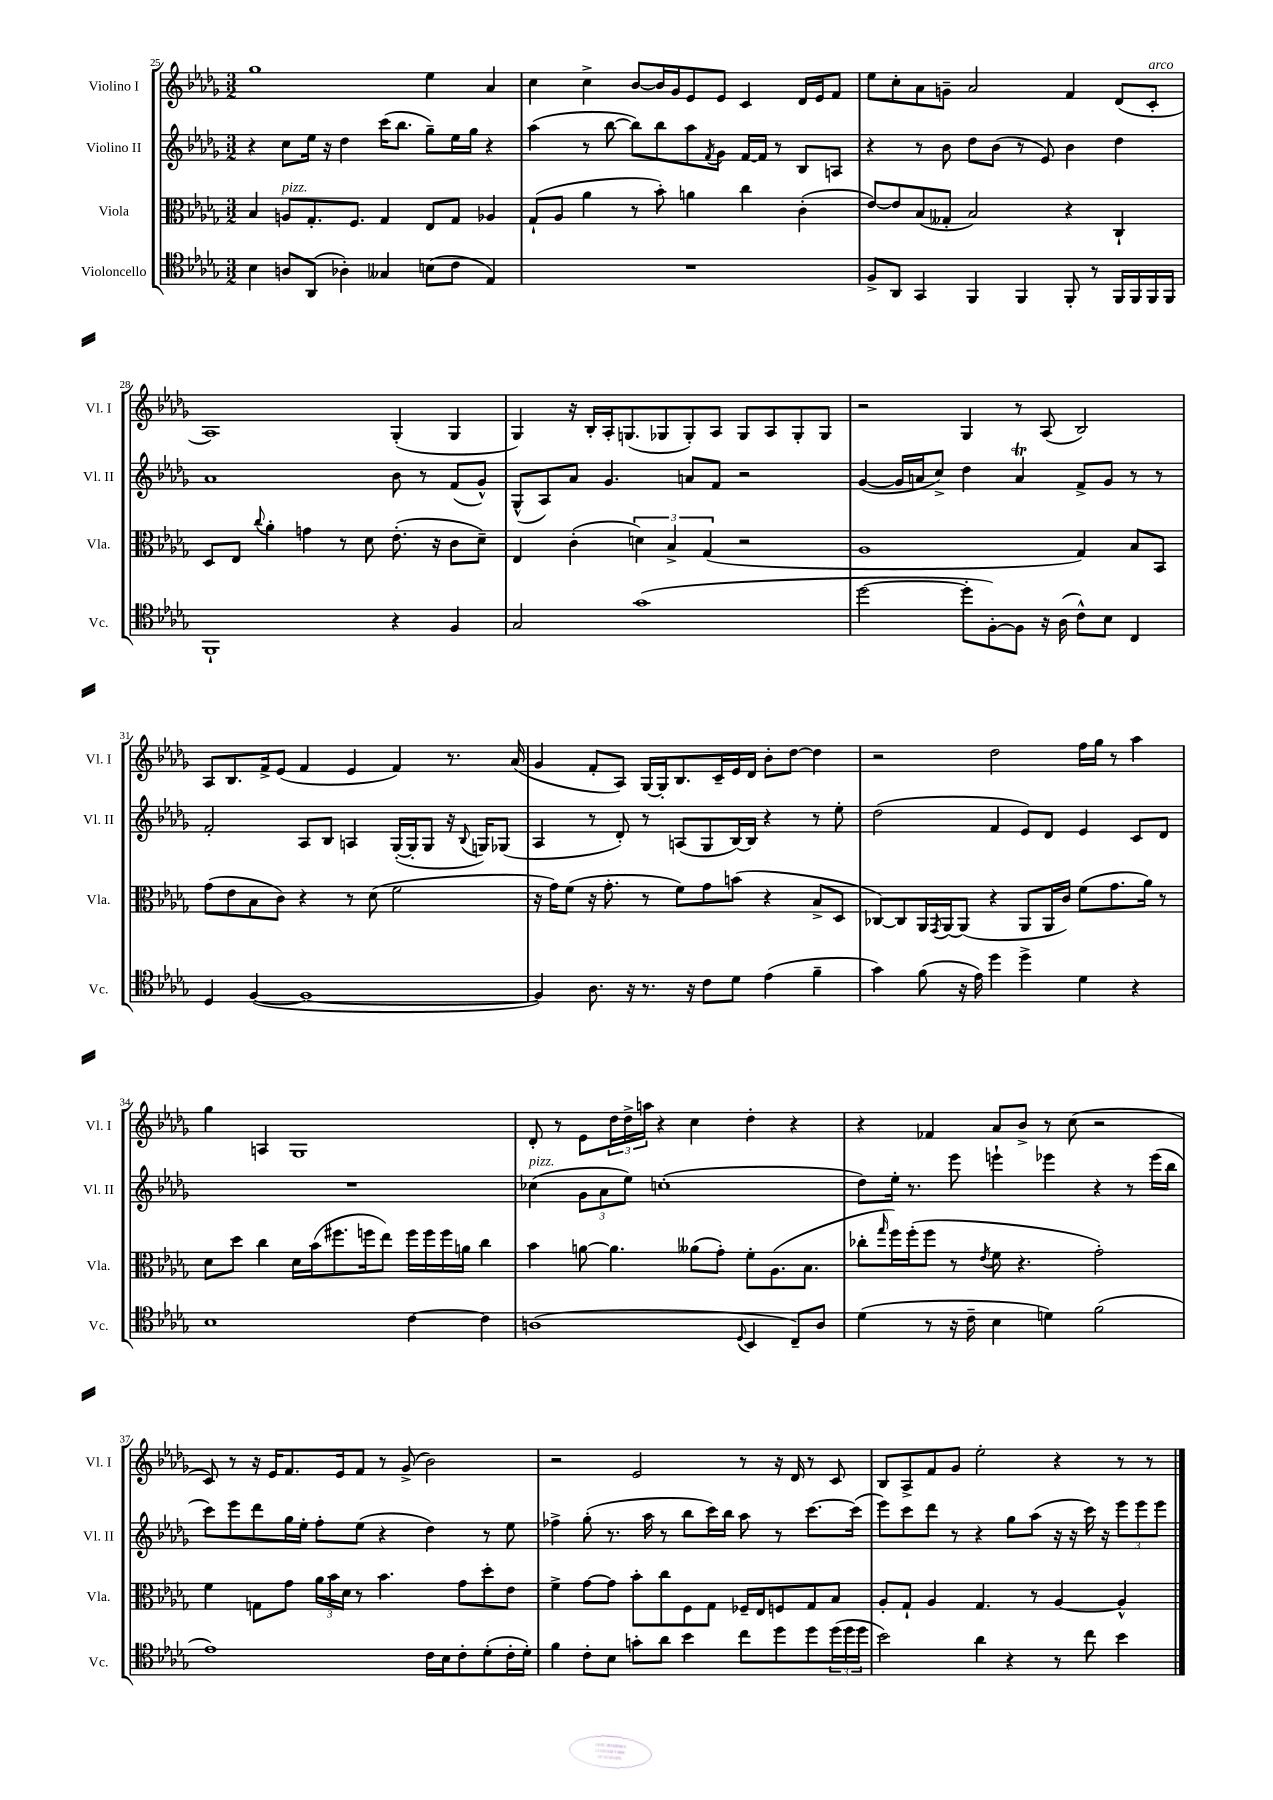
<<
\new StaffGroup <<
\new Staff = "s0" \with { instrumentName = "Violino I" shortInstrumentName = "Vl. I" } {
    \clef treble \key des \major \numericTimeSignature \time 3/2
    ges''1 ees''4 aes'4 |
    c''4 c''4-> bes'8~ bes'16 ges'16 ees'8 ees'8 c'4 des'16 ees'16 f'8 |
    ees''8 c''8-. aes'8 g'8-- aes'2 f'4 des'8( c'8-.^\markup { \italic "arco" } |
    aes1) ges4-.( ges4 |
    ges4) r16 bes16-. aes16-. g8.( ges8 ges8-.) aes8 ges8 aes8 ges8-. ges8 |
    r2 ges4 r8 aes8( bes2) |
    aes8 bes8. f'16-> ees'8( f'4 ees'4 f'4) r8. aes'16( |
    ges'4 f'8-. aes8) ges16~ ges16-. bes8. c'16-- ees'16 des'16 bes'8-. des''8~ des''4 |
    r2 des''2 f''16 ges''16 r8 aes''4 |
    ges''4 a4 ges1 |
    des'8-. r8 ees'8 \tuplet 3/2 { des''16 des''16-> a''16 } r4 c''4 des''4-. r4 |
    r4 fes'4 aes'8 bes'8-> r8 c''8( r2 |
    c'8) r8 r16 ees'16 f'8. ees'16 f'8 r8 ges'8->( bes'2) |
    r2 ees'2 r8 r16 des'16 r8 c'8 |
    bes8 aes8-> f'8 ges'8 ees''2-. r4 r8 r8 \bar "|." |
}
\new Staff = "s1" \with { instrumentName = "Violino II" shortInstrumentName = "Vl. II" } {
    \clef treble \key des \major \numericTimeSignature \time 3/2
    r4 c''8 ees''16 r16 des''4 c'''16( bes''8. ges''8--) ees''16 ges''16 r4 |
    aes''4( r8 bes''8~ bes''8) bes''8 aes''8 \acciaccatura { f'8 } ges'8 f'16~ f'16 r8 bes8 a8 |
    r4 r8 bes'8 des''8 bes'8( r8 ees'8) bes'4 des''4 |
    aes'1 bes'8 r8 f'8( ges'8-^) |
    ges8-^( aes8) aes'8 ges'4. a'8 f'8 r2 |
    ges'4~( ges'16 a'16 c''8->) des''4 a'4\trill f'8-> ges'8 r8 r8 |
    f'2-. aes8 bes8 a4 ges16~-.( ges16-. ges8 r16 \appoggiatura { bes8 } g16) ges8( |
    aes4 r8 des'8-.) r8 a8( ges8 bes16~) bes16 r4 r8 ees''8-. |
    des''2( f'4 ees'8) des'8 ees'4 c'8 des'8 |
    R1. |
    ces''4^\markup { \italic "pizz." }( \tuplet 3/2 { ges'8 aes'8 ees''8) } c''1-.( |
    des''8) ees''16-. r8. ees'''8 e'''4-! ees'''4 r4 r8 ees'''16( bes''16 |
    c'''8) ees'''8 des'''8 ges''16 ees''16-. f''8-. ees''8( r4 des''4) r8 ees''8 |
    fes''4-> ges''8-.( r8. aes''16 r8 bes''8 c'''16) bes''16 aes''8 r8 c'''8.~ c'''16( |
    ees'''8) c'''8 des'''8 r8 r4 ges''8 aes''8( r16 r16 c'''16) r16 \tuplet 3/2 { ees'''8 ees'''8 ees'''8 } \bar "|." |
}
\new Staff = "s2" \with { instrumentName = "Viola" shortInstrumentName = "Vla." } {
    \clef alto \key des \major \numericTimeSignature \time 3/2
    bes4 a8^\markup { \italic "pizz." } ges8.-. f8. ges4 ees8 ges8 aes4 |
    ges8-!( aes8 aes'4 r8 bes'8-.) a'4 c''4 c'4-.( |
    ees'8~) ees'8 bes8( geses8-. bes2) r4 c4-! |
    des8 ees8 \appoggiatura { c''8 } aes'4-. g'4 r8 des'8 ees'8.-.( r16 c'8 des'8--) |
    ees4 c'4-.( \tuplet 3/2 { d'4) bes4-> ges4( } r2 |
    aes1 ges4) bes8 bes,8 |
    ges'8( ees'8 bes8 c'8) r4 r8 des'8( f'2 |
    r16 ges'16) f'8( r16 ges'8.-. r8 f'8) ges'8 b'8( r4 bes8-> des8 |
    ces8~) ces8 aes,16 \acciaccatura { ges,8 } aes,16~ aes,8( r4 aes,8 aes,16 c'16) f'8( ges'8. aes'16) r8 |
    des'8 des''8 c''4 des'16 bes'16( fis''8. f''16 ees''8) f''16 f''16 f''16 a'16 c''4 |
    bes'4 a'8~ a'4. aeses'8( ges'8-.) f'8-. aes8.( bes8. |
    ces''8-. \grace { ges''16 } f''16) f''16-.( f''8 r8 \acciaccatura { ees'8 } f'8 r4. ges'2-.) |
    f'4 g8 ges'8 \tuplet 3/2 { aes'16 bes'16 des'16 } r8 bes'4. ges'8 des''8-. ees'8 |
    f'4-> ges'8~ ges'8 bes'8-. c''8 f8 ges8 fes16-- ees16 f8 ges8 bes8 |
    aes8-. ges8-! aes4 ges4. r8 aes4~ aes4-^ \bar "|." |
}
\new Staff = "s3" \with { instrumentName = "Violoncello" shortInstrumentName = "Vc." } {
    \clef tenor \key des \major \numericTimeSignature \time 3/2
    bes4 a8 aes,8( aes4-.) geses4 b8( c'8 ees4) |
    R1. |
    f8-> aes,8 ges,4 f,4 f,4 f,8-. r8 f,16 f,16 f,16 f,16 |
    f,1-! r4 f4 |
    ges2 ges'1( |
    des''2~ des''8-. f8~-.) f8 r16 aes16( c'8-^) bes8 c4 |
    des4 f4~( f1~ |
    f4) aes8. r16 r8. r16 c'8 des'8 ees'4( f'4-- |
    ges'4) f'8( r16 ees'16) des''4 des''4-> des'4 r4 |
    bes1 c'4~ c'4 |
    a1( \appoggiatura { des8 } bes,4 c8--) a8 |
    des'4( r8 r16 c'16-- bes4 d'4) f'2( |
    ees'1) c'16 bes16 c'8-. des'8-.( c'16-. des'16-.) |
    f'4 c'8-. bes8 g'8-. aes'8 bes'4 c''8 des''8 des''8 \tuplet 3/2 { des''16( des''16 des''16 } |
    bes'2) aes'4 r4 r8 c''8 bes'4 \bar "|." |
}
>>
>>
\layout { \context { \Score currentBarNumber = #25 } }
